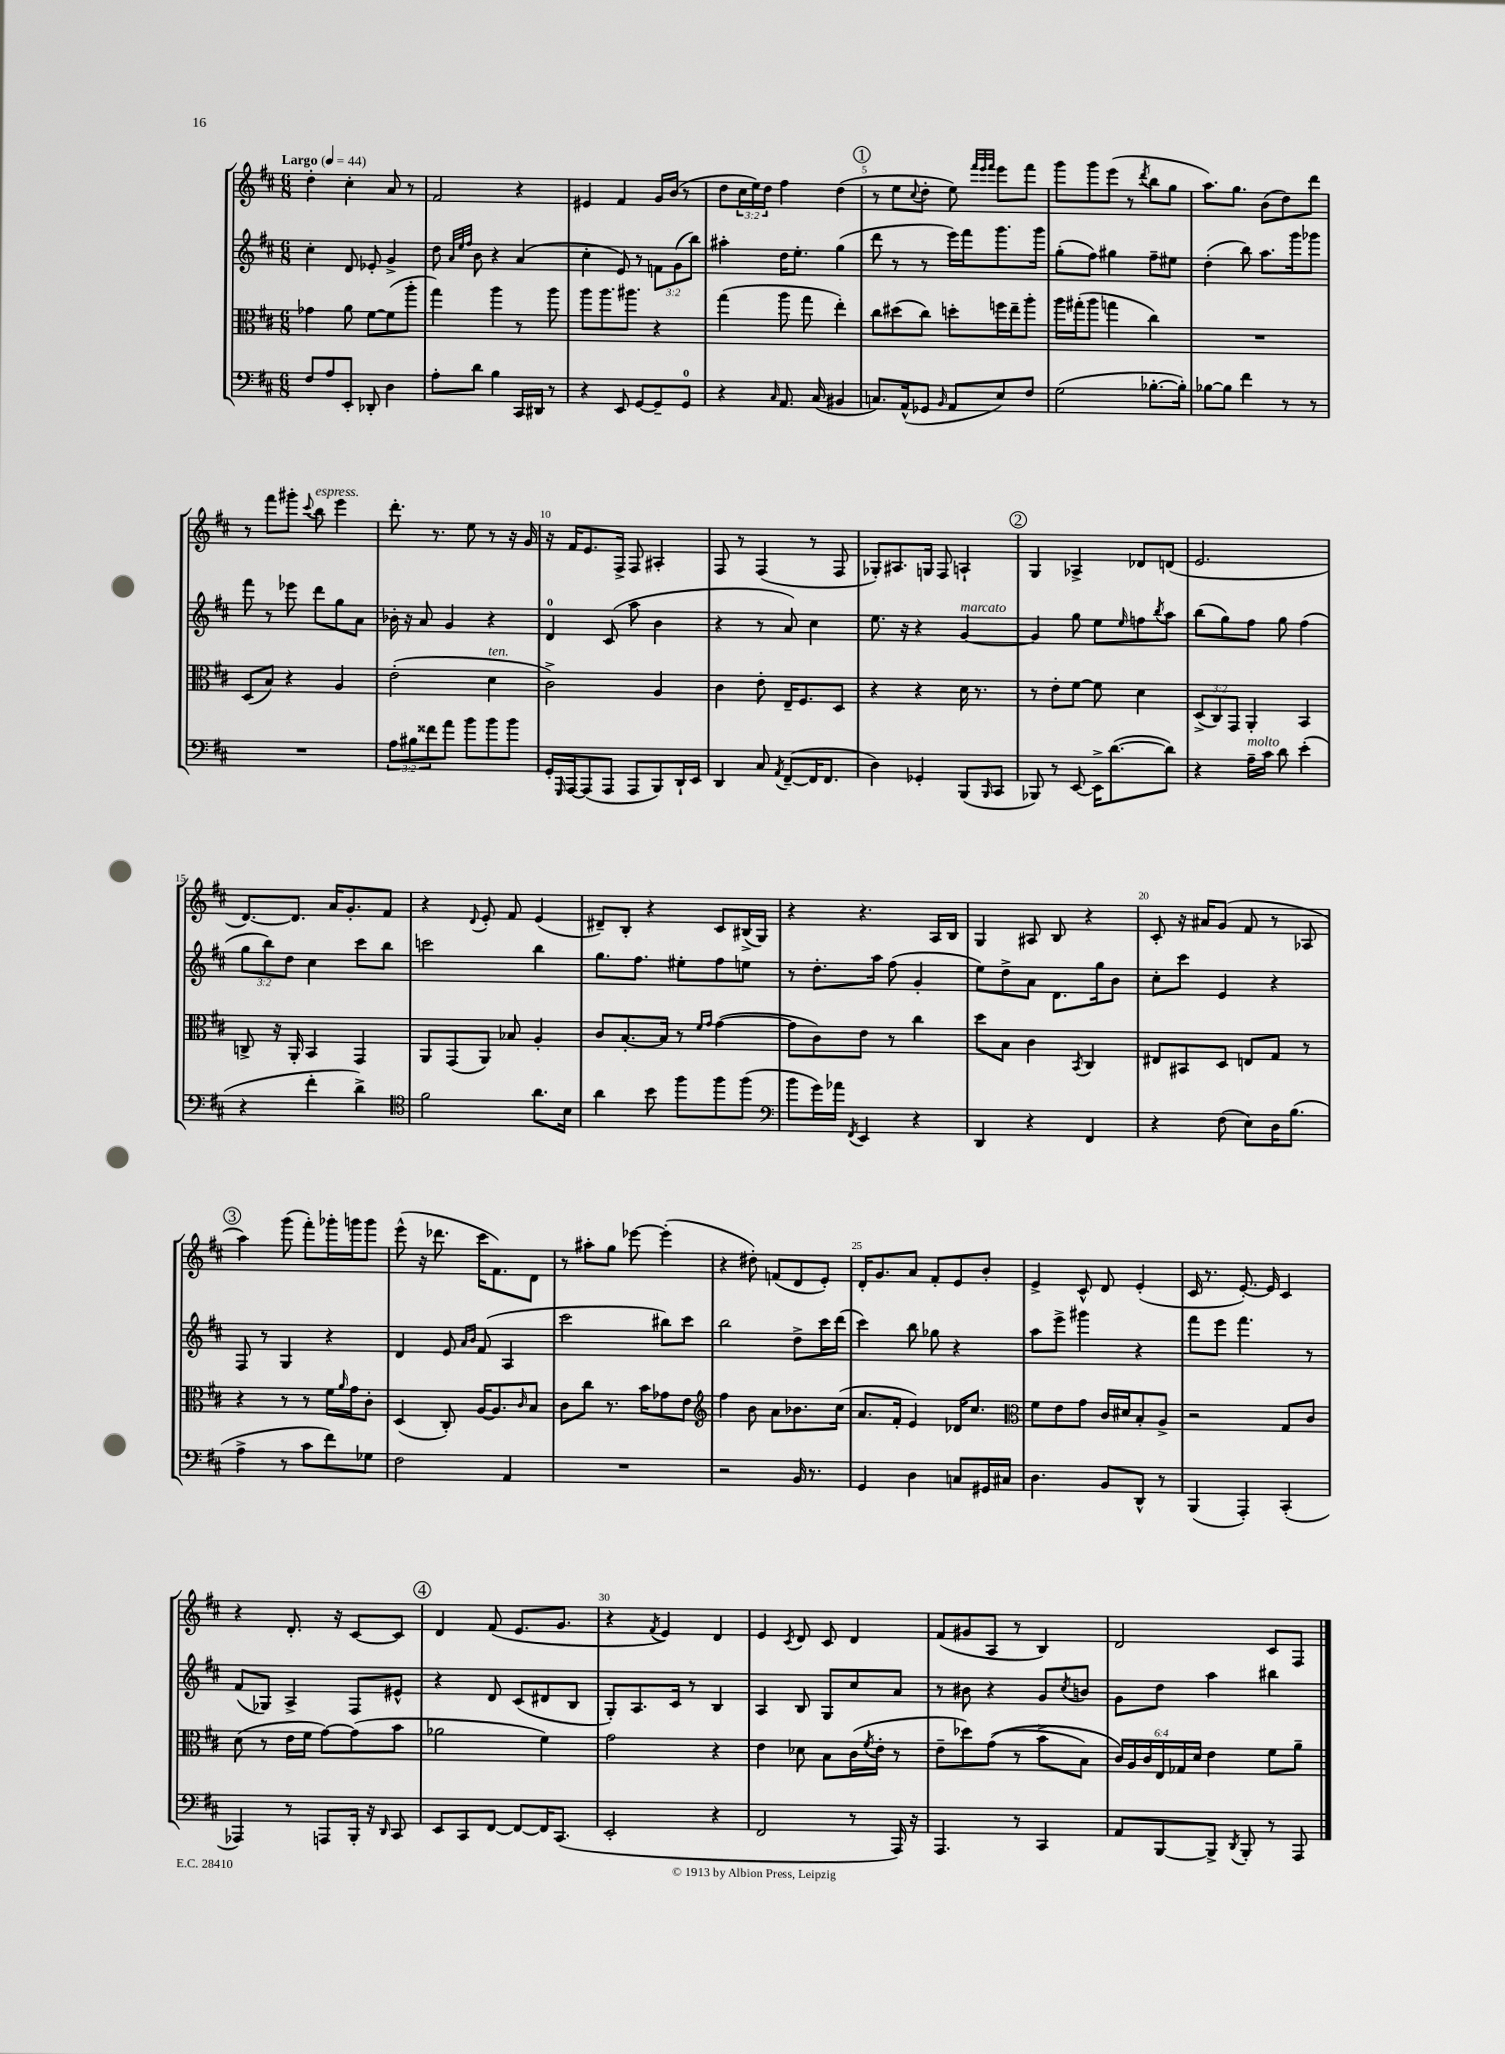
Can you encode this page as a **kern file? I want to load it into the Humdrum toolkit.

**kern	**kern	**kern	**kern
*part4	*part3	*part2	*part1
*staff4	*staff3	*staff2	*staff1
*clefF4	*clefC3	*clefG2	*clefG2
*k[f#c#]	*k[f#c#]	*k[f#c#]	*k[f#c#]
*M6/8	*M6/8	*M6/8	*M6/8
*MM44	*MM44	*MM44	*MM44
=1	=1	=1	=1
!	!	!	!LO:TX:a:B:t=Largo
8F#/L	4g-X\	4cc#'\	4dd'\
8A/	.	.	.
8EE'/J	8a\	8d/	4cc#'\
8DD-X'/	[8f#\L	8e-X'/	.
4D\	(8f#\]	4g^/	8a/
.	8aa'\J	.	8r
=2	=2	=2	=2
8A'\L	4gg\)	8dd\	2f#/
.	.	32qqa/LLL	.
.	.	32qqee/	.
.	.	32qqff#/JJJ	.
8d\J	.	8b\	.
4B\	4aa\	4r	.
16CC#/LL	8r	(4a/	4r
16DD#X/JJ	.	.	.
8r	8aa\	.	.
=3	=3	=3	=3
4r	8aa\L	4cc#'\	4e#X/
.	8.aa\	.	.
8EE/	.	8e/)	4f#/
.	8.aa#X\J	.	.
[8GG/L	.	8r	.
8GG~/]	4r	12fn\L	16g/LL
.	.	.	(16b/JJ
.	.	(12g\	.
8GG/J	.	.	8r
.	.	12bb\J)	.
=4	=4	=4	=4
4r	(4gg\	4aa#X'\	8dd\L
.	.	.	24cc#\L
.	.	.	24ee\)
.	.	.	24dd\JJ
16qqC#/	.	.	.
8.AA/	8aa\	16dd\KL	4ff#\
.	.	8.ee'\J	.
.	8gg\	.	.
(16C#/	.	.	.
4BB#X/	4ee'\)	(4gg\	(4dd\
!!LO:REH:place=s1:t=1
=5	=5	=5	=5
8.Cn/L)	8cc#\L	8ddd\	8r
.	(8dd#X\	8r	8ee\L
(16AA^^/k	.	.	.
.	.	.	8qqcc#/
8GG-X/J	8cc#\J)	8r	8dd'\J
16qqBB/	.	.	.
8AA/L	8ddn'\L	16eee\LL)	8ee\)
.	.	16fff#\J	.
.	.	.	32qqfff#/LLL
.	.	.	32qqeee/
.	.	.	32qqfff#/JJJ
8E/)	16ffn\L	8.ggg\	8eee\L
.	16ee~\J	.	.
8F#/J	8aa'\J	.	8fff#\J
.	.	16ggg\Jk	.
=6	=6	=6	=6
(2G\	16aa\LL	(8gg'\L	8ggg\L
.	(16gg#X'\J	.	.
.	8aa\J	8ff#\J)	8ggg\
.	4ggn\	4gg#X\	(8eee\J
.	.	.	8r
.	.	.	8qddd/
[8.B-X'\L	4cc#\)	8ff#~\L	8bb\L
.	.	8ee#X\J	8gg\J
16B-'\Jk])	.	.	.
=7	=7	=7	=7
[8B-X\L	2.r	(4dd'\	8.aa\L)
8B-\J]	.	.	.
.	.	.	8.gg\J
4f#\	.	8bb\)	.
.	.	8.aa\L	(8b\L
8r	.	.	8dd\)
.	.	16ggg\k	.
8r	.	8ggg-X\J	8ddd\J
!!LO:LB:g=z
=8	=8	=8	=8
2.r	(8D/L	8fff#\	8r
.	8B/J)	8r	8fff#\L
.	4r	8eee-X\	8ggg#X'\J
.	.	.	8qqccc#/
!	!	!	!LO:TX:a:i:t=espress.
.	.	8ddd\L	8bb\
.	4A/	8gg\	4eee\
.	.	8a\J	.
=9	=9	=9	=9
12A\L	(2e'\	16b-X'\	8.ddd'\
.	.	16r	.
12B#X\	.	.	.
.	.	8a/	.
12f##X\	.	.	.
.	.	.	8.r
8a\J	.	4g/	.
8b\L	.	.	8ee\
!	!LO:TX:a:i:t=ten.	!	!
8b\	4d\	4r	8r
8b\J	.	.	16r
.	.	.	16g/
=10	=10	=10	=10
16GG'/LL	2c#^\)	4d/	16r
16qqGGG/	.	.	.
[16AAA/J	.	.	16f#/KL
(8AAA/]	.	.	8.e/
8AAA/J	.	(8c#/	.
.	.	.	16F#^/Jk
8AAA/L	.	8aa\	8F#/
8BBB/)	4A/	4b\	4A#X'/
16DD`/L	.	.	.
16EE/JJ	.	.	.
=11	=11	=11	=11
4DD/	4c#\	4r	8F#/
.	.	.	8r
8C#/	8e'\	8r	(4F#/
8qAA/	.	.	.
([8FF#~/L	16E~/KL	8a/)	.
.	8.F#/	.	.
16FF#/K]	.	4cc#\	8r
8.FF#/J	.	.	.
.	8D/J	.	8F#/
=12	=12	=12	=12
4D\)	4r	8.ee\	8G-X'/L)
.	.	.	8.A#X/
.	.	16r	.
4GG-X'/	4r	4r	.
.	.	.	16Gn/Jk
.	.	.	8F#/
!	!	!LO:TX:a:i:t=marcato	!
(8BBB/L	16d\	[4g/	4An`/
.	8.r	.	.
16qqBBB/	.	.	.
8CC#/J	.	.	.
!!LO:REH:place=s1:t=2
=13	=13	=13	=13
8BBB-X/)	8r	4g/]	4G/
8r	8e'\L	.	.
[8EE/	[8f#\J	8gg\	4A-X^/
16EE^\KL]	8f#\]	8ee\L	.
([8.d\	.	.	.
.	.	16qqee/	.
.	4d\	8ffn\	8d-X/L
.	.	8qbb/	.
8d\J])	.	8aa\J	(8dn/J
=14	=14	=14	=14
4r	(12D^/L	(8bb\L	2.e/
.	12C#/)	.	.
.	.	8gg\)	.
.	12GG/J	.	.
!LO:TX:a:i:t=molto	!	!	!
16A~\LL	4AA'/	8ff#\J	.
16c#\JJ	.	.	.
8d\	.	8gg\	.
(4e'\	4BB/	(4ff#\	.
!!LO:LB:g=z
=15	=15	=15	=15
4r	8Cn^/	12gg\L	[8.d/L)
.	.	12bb\)	.
.	16r	.	.
.	.	12dd\J	.
.	16AA'/	.	8.d/J]
4f#'\	4BB/	4cc#\	.
.	.	.	16a/KL
.	.	.	8.g'/
4d^\)	4GG/	8ccc#\L	.
.	.	8bb\J	8f#/J
=16	=16	=16	=16
*clefC4	*	*	*
2f#\	8AA/L	2cccn\	4r
.	(8GG/	.	.
.	.	.	8qqd/
.	8AA/J)	.	8e'/
.	8B-X/	.	8f#/
8.a\L	4A'/	4bb\	(4e/
16B\Jk	.	.	.
=17	=17	=17	=17
4a\	8c#/L	8.gg\L	8d#X~/L)
.	[8.B'/	.	8B'/J
.	.	8.ff#\J	.
8b\	.	.	4r
.	16B/Jk]	.	.
8ff#\L	8r	8ee#X'\L	.
.	16qqf#/LL	.	.
.	16qqg/JJ	.	.
8ff#\	([4g\	8ff#\	8c#/L
(8ff#\J	.	8een\J	(16B#X^/L
.	.	.	16G/JJ)
=18	=18	=18	=18
*clefF4	*	*	*
8b\L	8g\L]	8r	4r
16g\L)	8c#\)	8.dd'\L	.
16a-X\JJ	.	.	.
8qFF#/	.	.	.
4EE/	8e\J	.	4.r
.	.	16aa\Jk	.
.	8r	(8ff#\	.
4r	4cc#\	4g'/	.
.	.	.	16A/LL
.	.	.	16B/JJ
=19	=19	=19	=19
4DD/	8dd\L	8ee\L)	4G/
.	8B\J	8dd^\	.
4r	4c#\	8a\J	8A#X/
.	.	8.d\L	8B/
.	8qBB/	.	.
4FF#/	4C#/	.	4r
.	.	16gg\k	.
.	.	8b\J	.
=20	=20	=20	=20
4r	8E#X/L	8cc#'\L	8c#'/
.	8BB#X/	8ccc#\J	16r
.	.	.	16a#X/KL
(8F#\	8D/J	4e/	(8g/J
8E\L)	8En/L	.	8f#/
16D\K	8G/J	4r	8r
(8.B\J	.	.	.
.	8r	.	8A-X/
!!LO:LB:g=z
!!LO:REH:place=s1:t=3
=21	=21	=21	=21
4A^\	4r	8F#/	4aa\)
.	.	8r	.
8r	8r	4G/	(8ggg\
8c#\L	8r	.	8fff#'\L)
8f#\)	16f#\LL	4r	16ggg-X'\L
.	16qqa/	.	.
.	16g\J	.	16gggn\J
8G-X\J	8c#'\J	.	8ggg\J
=22	=22	=22	=22
2F#\	(4D/	4d/	(8eee^^\
.	.	.	16r
.	.	.	8.ddd-X\
.	8C#'/)	8e/	.
.	.	16qqa/LL	.
.	.	16qqb/JJ	.
.	[16A/KL	(8f#/	16ccc#\KL
.	8.A/]	.	8.f#\)
4AA/	.	4A/	.
.	16qqc#/	.	.
.	8B/J	.	8d\J
=23	=23	=23	=23
2.r	8c#\L	2ccc#\	8r
.	8cc#\J	.	8aa#X'\L
.	8.r	.	8gg\J
.	.	.	[8eee-X\
.	16b\KL	.	.
.	8g-X\	8bb#X\L)	(4eee-'\]
.	8e\J	8ccc#\J	.
=24	=24	=24	=24
*	*clefG2	*	*
2r	4ff#\	2bb\	4r
.	8b\	.	8dd#X'\)
.	8a\L	.	(8fn/L
16BB/	8.b-X\	8dd^\L	8d/
8.r	.	.	.
.	.	16ccc#\L	8e'/J)
.	(16cc#\Jk	(16ddd\JJ	.
=25	=25	=25	=25
4GG/	8.a/L	4ccc#\)	16d'/KL
.	.	.	8.g/
.	16f#'/Jk	.	.
4D\	4e/)	8bb\	8a/J
.	.	8gg-X\	8f#'/L
8Cn/L	16d-X/KL	4r	8e/
.	8.cc#/J	.	.
16GG#X/L	.	.	8b'/J
16C#X/JJ	.	.	.
=26	=26	=26	=26
*	*clefC3	*	*
4.D\	8f#\L	8aa\L	4e^/
.	8e\	8eee^\J	.
.	8g\J	4ggg#X\	8c#^^/
8BB/L	16c#/LL	.	8d/
.	16d#X/J	.	.
8DD^^/J	8B'/	4r	(4e'/
8r	8A^/J	.	.
=27	=27	=27	=27
(4BBB/	2r	8fff#\L	16c#/
.	.	.	8.r
.	.	8eee\J	.
4AAA'/)	.	4.fff#\	[8.e'/)
.	.	.	16e/]
(4CC#'/	8G/L	.	4c#/
.	8c#/J	8r	.
!!LO:LB:g=z
=28	=28	=28	=28
4AAA-X/)	(8d\	(8f#/L	4r
.	8r	8G-X/J)	.
8r	16e\LL	4A^/	8.d'/
.	16f#\JJ	.	.
8AAAn/L	[8g\L)	.	.
.	.	.	16r
16BBB'/Jk	(8g\]	8F#/L	[8c#/L
16r	.	.	.
16qqDD/	.	.	.
8CC#/	8b\J	8e#X^^/J	8c#/J]
!!LO:REH:place=s1:t=4
=29	=29	=29	=29
8EE/L	2a-X\	4r	4d/
8CC#/	.	.	.
[8FF#/J	.	8d/	(8f#/
8FF#/L_	.	(8c#/L	8.e/L
16FF#/K]	4f#\)	8d#X/	.
(8.CC#/J	.	.	8.g/J
.	.	8B/J	.
=30	=30	=30	=30
2EE'/	2g\	8G'/L)	4r
.	.	8.A/	.
.	.	.	8qf#/
.	.	.	4e/)
.	.	16c#/Jk	.
.	.	8r	.
4r	4r	4B/	4d/
=31	=31	=31	=31
2FF#/	4e\	4A/	4e/
.	.	.	8qc#/
.	8d-X\	8B/	8d/
.	8B\L	8G/L	8c#/
8r	(16c#\L	8cc#/	4d/
.	8qf#/	.	.
.	16e'\JJ	.	.
16AAA/)	8r	8a/J	.
16r	.	.	.
=32	=32	=32	=32
4.AAA/	8e~\L	8r	(8f#/L
.	8dd-X\)	8b#X\	8g#X/
.	((8g\J	4r	8A/J
8r	8r	.	8r
4CC#/	8b^\L	8g/L	4B/)
.	.	8qcc#/	.
.	8B\J)	8bn/J	.
=33	=33	=33	=33
8AA/L	24c#/LL)	8g\L	2d/
.	24A/	.	.
.	24c#/	.	.
[8BBB/	24E/	8dd\J	.
.	24G-X/	.	.
.	24d/JJ	.	.
8BBB^/J]	4e\	4aa\	.
8qDD/	.	.	.
8BBB'/	.	.	.
8r	8f#\L	4bb#X\	8c#/L
8AAA/	8a~\J	.	8F#/J
==	==	==	==
*-	*-	*-	*-
